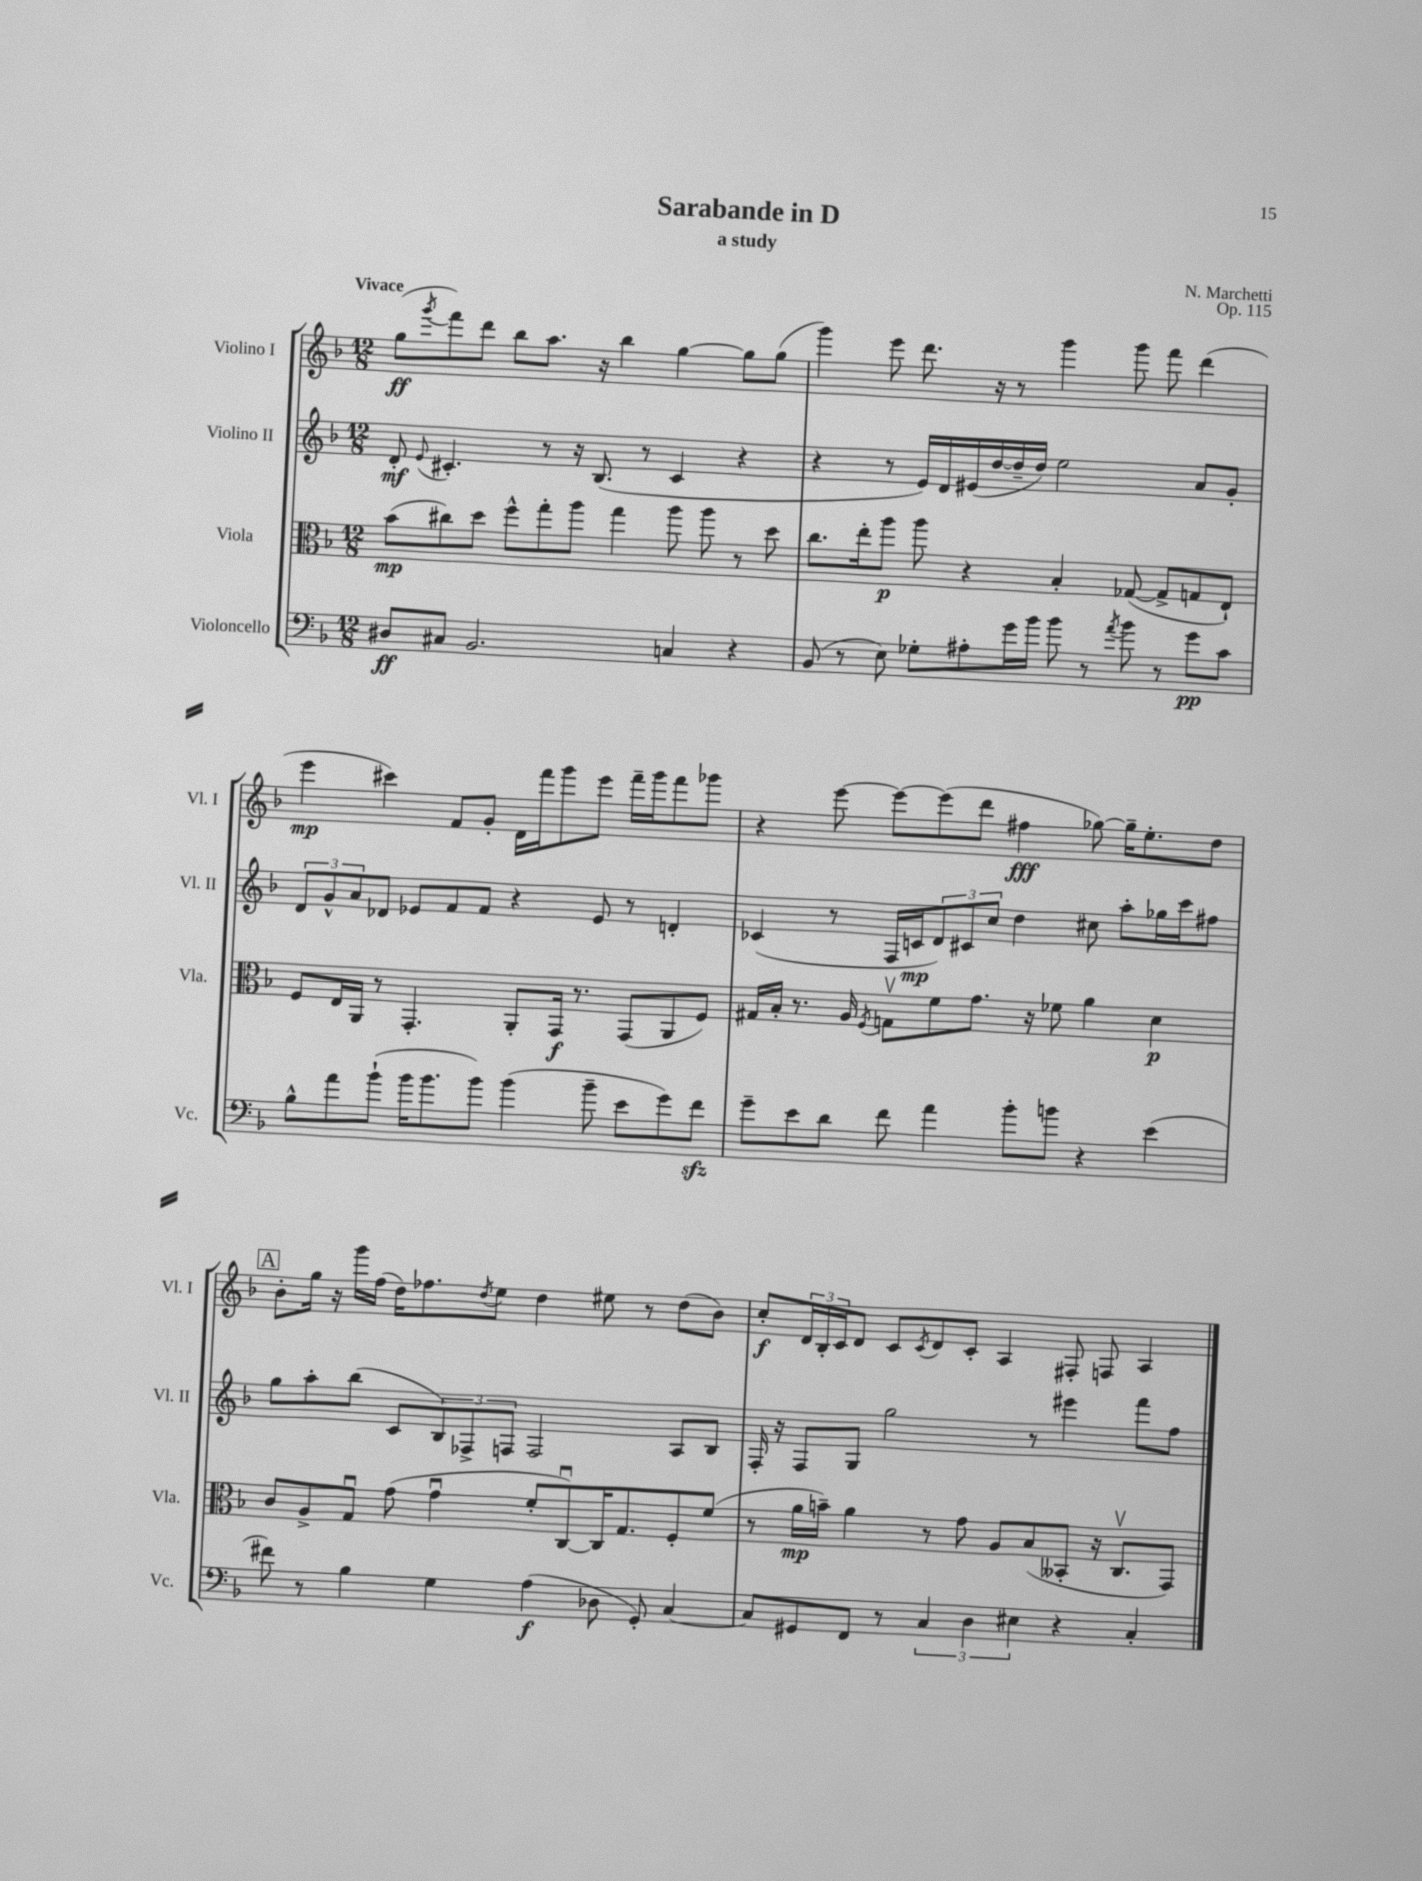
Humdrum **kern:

**kern	**kern	**kern	**kern
*staff4	*staff3	*staff2	*staff1
*clefF4	*clefC3	*clefG2	*clefG2
*k[b-]	*k[b-]	*k[b-]	*k[b-]
*M12/8	*M12/8	*M12/8	*M12/8
8D#	(8b-	8d'	(8gg
.	.	8qqe	8qggg
8C#	8cc#)	4.c#'	8fff)
2.BB-	8dd	.	8ddd
.	8ff^^	.	8bb-
.	8gg'	8r	8.aa
.	8aa	16r	.
.	.	(8.B-	16r
.	4gg	.	4bb-
.	.	8r	.
4C	8aa	4c#	[4gg
.	8aa	.	.
4r	8r	4r	8gg]
.	8dd	.	(8gg
=	=	=	=
(8BB-	8.cc	4r	4ggg)
8r	.	.	.
.	16ee'	.	.
8E)	8aa	8r	8eee
8G-'	8aa	16e)	8.ddd
.	.	16d	.
8A#'	4r	(16e#	.
.	.	[16dd	16r
16g	.	16dd~]	8r
16b-	.	16dd)	.
8b-	4B-'	2ee	4ggg
8r	.	.	.
8qa	.	.	.
8b-	([8G-	.	8ggg
8r	8G-^]	.	8fff
8g	8G	8a	(4ddd
8c	8E`)	8g'	.
=	=	=	=
8B-^^	8F	12d	4eee
.	.	12g^^	.
8a	16E	.	.
.	.	12a	.
.	16AA	.	.
(8b-`	8r	8d-	4ccc#)
16b-	4.GG'	8e-	.
8.b-	.	.	.
.	.	8f	8f
8b-)	.	8f	8g'
(4b-	8AA'	4r	16d
.	.	.	16fff
.	16GG	.	8ggg
.	8.r	.	.
8b-~	.	8e-	8eee
8e	(8GG	8r	16fff~
.	.	.	16ggg
8g)	8AA	4d'	8fff
8f	8F)	.	8ggg-
=	=	=	=
8g~	16G#	(4c-	4r
.	16B-'	.	.
8e	8.r	.	.
8d	.	8r	[8eee
.	16A	.	.
.	8qF	.	.
8f	8Gv	16F	8eee_
.	.	16c	.
4a	8f	12d)	(8eee]
.	.	12c#	.
.	8.g	.	8ddd
.	.	12cc	.
8b-'	.	4dd	4ff#
.	16r	.	.
8b	8f-	.	.
4r	4a	8cc#	[8gg-)
.	.	8aa'	16gg-~]
.	.	.	8.ee'
(4e	4d	16gg-	.
.	.	16ccc	.
.	.	8ff#	8dd
=	=	=	=
8f#)	8c	8gg	8b-'
8r	8A^	8aa'	16gg
.	.	.	16r
4B-	8Gu	(8bb-	16ggg
.	.	.	(16ff
.	(8g	8c	16dd)
.	.	.	8.ff-
4G	4gu	12B-)	.
.	.	12F-^	.
.	.	.	8qdd
.	.	.	8ee
.	.	12F	.
(4A	8f'	2F	4dd
.	[8Cu)	.	.
8D-	16C]	.	8ee#
.	8.G	.	.
8GG')	.	.	8r
[4C	8F'	8A	(8dd
.	(8f	8B-	8b-)
=	=	=	=
8C]	8r	16F'	8cc'
.	.	16r	.
8GG#	16a	8F	24d
.	.	.	24B-'
.	16b~)	.	.
.	.	.	24c
8FF	4a	8G	8d
8r	.	2gg	8c
.	.	.	8qc
6C	8r	.	8d
.	8g	.	8c'
6D	.	.	.
.	8A	.	4A
6E#	.	.	.
.	(8B-	8r	.
4r	8BB--'	4eee#	8F#'
.	16r	.	8F
.	8.Cv	.	.
4C'	.	8fff	4A
.	8GG)	8ff	.
==	==	==	==
*-	*-	*-	*-
